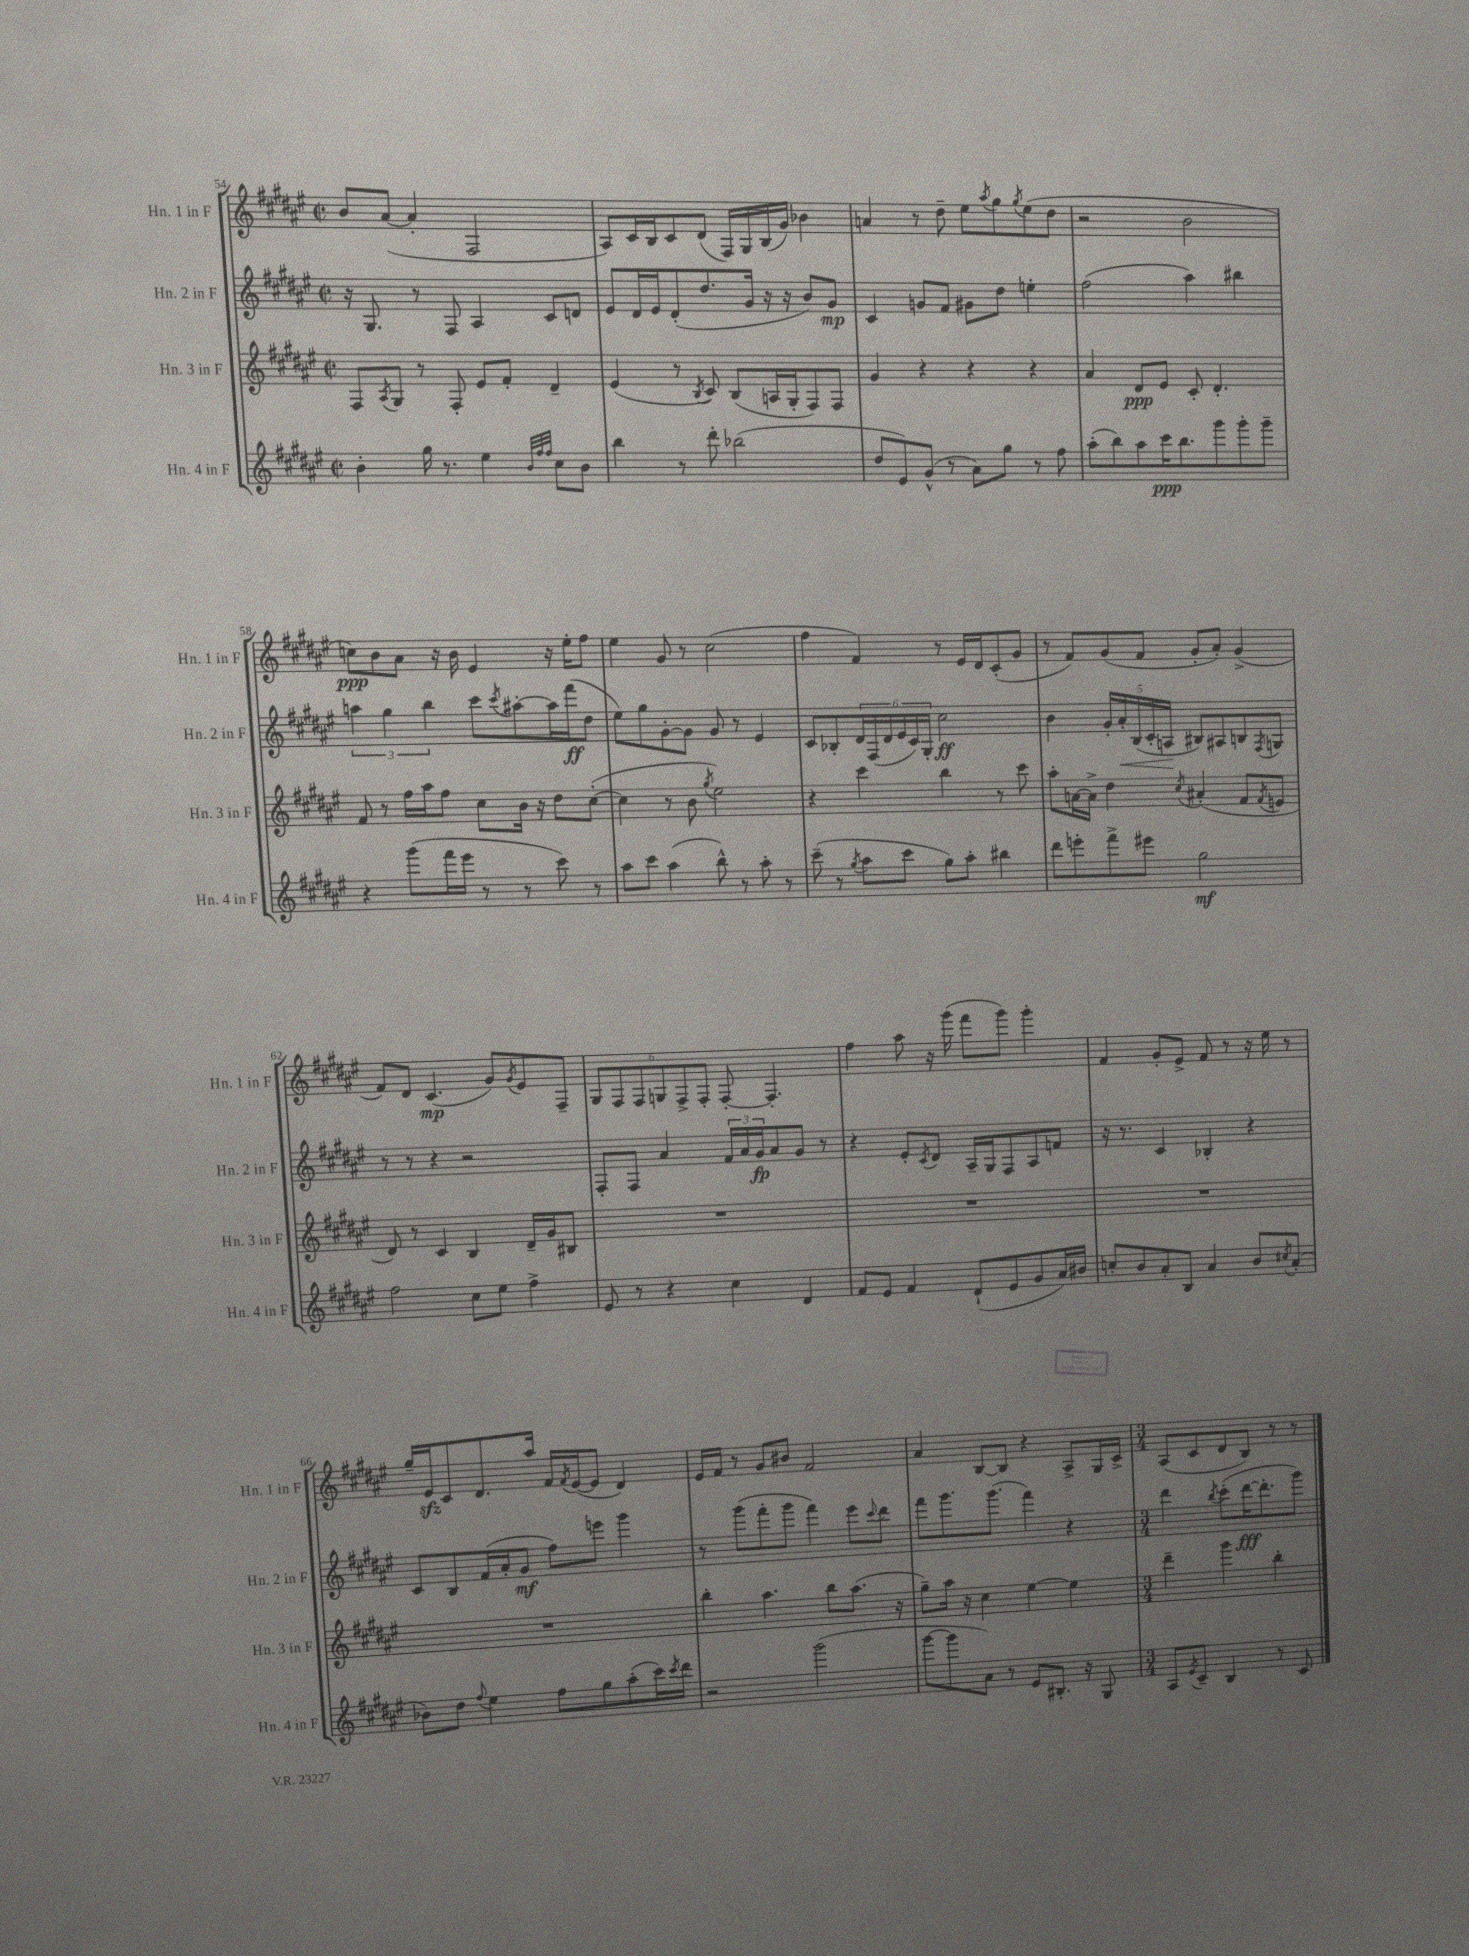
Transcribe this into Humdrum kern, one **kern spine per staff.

**kern	**dynam	**kern	**dynam	**kern	**dynam	**kern	**dynam
*part4	*part4	*part3	*part3	*part2	*part2	*part1	*part1
*staff4	*staff4	*staff3	*staff3	*staff2	*staff2	*staff1	*staff1
*I"Hn. 4 in F	*	*I"Hn. 3 in F	*	*I"Hn. 2 in F	*	*I"Hn. 1 in F	*
*I'Hn. 4 in F	*	*I'Hn. 3 in F	*	*I'Hn. 2 in F	*	*I'Hn. 1 in F	*
*clefG2	*	*clefG2	*	*clefG2	*	*clefG2	*
*k[f#c#g#d#a#e#]	*	*k[f#c#g#d#a#e#]	*	*k[f#c#g#d#a#e#]	*	*k[f#c#g#d#a#e#]	*
*M2/2	*	*M2/2	*	*M2/2	*	*M2/2	*
*met(c|)	*	*met(c|)	*	*met(c|)	*	*met(c|)	*
=54	=54	=54	=54	=54	=54	=54	=54
4b'\	.	8F#/L	.	16r	.	8b/L	.
.	.	.	.	8.G#/	.	.	.
.	.	8qA#/	.	.	.	.	.
.	.	8G#/J	.	.	.	([8a#/J	.
16gg#\	.	8r	.	8r	.	4a#'/]	.
8.r	.	.	.	.	.	.	.
.	.	8F#'/	.	8F#/	.	.	.
4ee#\	.	8e#/L	.	4A#/	.	2F#/	.
.	.	8f#'/J	.	.	.	.	.
32qqb/LLL	.	.	.	.	.	.	.
32qqff#/	.	.	.	.	.	.	.
32qqff#/JJJ	.	.	.	.	.	.	.
8cc#\L	.	4d#~/	.	8c#/L	.	.	.
8b\J	.	.	.	8dn/J	.	.	.
=55	=55	=55	=55	=55	=55	=55	=55
4bb\	.	(4e#/	.	8e#/L	.	8A#/L)	.
.	.	.	.	16d#/L	.	16c#/L	.
.	.	.	.	16e#/J	.	16B/J	.
8r	.	8r	.	(8d#'/	.	8c#/	.
.	.	8qB/	.	.	.	.	.
8ddd#'\	.	8c#/)	.	8.dd#/	.	(8d#/J	.
(2bb-X\	.	(8B/L	.	.	.	16F#/LL)	.
.	.	.	.	16g#/Jk	.	16G#/	.
.	.	16An/L	.	16r	.	(16B/	.
.	.	16G#'/J	.	16r	.	16g#/JJ)	.
.	.	8F#/)	.	8b/L)	.	4b-X\	.
.	.	8F#/J	.	8g#/J	mp	.	.
=56	=56	=56	=56	=56	=56	=56	=56
8dd#/L	.	4g#/	.	4c#/	.	4an/	.
8e#/)	.	.	.	.	.	.	.
(8g#^^/J	.	4r	.	8gn/L	.	8r	.
8r	.	.	.	8f#/J	.	8dd#~\	.
8a#\L)	.	4r	.	8g#X\L	.	8ee#\L	.
.	.	.	.	.	.	8qaa#/	.
8gg#\J	.	.	.	8dd#\J	.	8gg#\	.
.	.	.	.	.	.	8qgg#/	.
8r	.	4r	.	4een'\	.	(8ee#\	.
8ff#\	.	.	.	.	.	8dd#\J	.
=57	=57	=57	=57	=57	=57	=57	=57
(8aa#'\L	.	4a#/	.	(2ff#\	.	2r	.
8bb\)	.	.	.	.	.	.	.
8aa#\	.	8d#/L	ppp	.	.	.	.
16ccc#\K	ppp	8e#/J	.	.	.	.	.
8.bb\	.	.	.	.	.	.	.
.	.	8c#'/	.	4aa#\)	.	2b\	.
8ggg#\	.	4.d#'/	.	.	.	.	.
8ggg#'\	.	.	.	4bb#X\	.	.	.
8ggg#~\J	.	.	.	.	.	.	.
!!LO:LB:g=z
=58	=58	=58	=58	=58	=58	=58	=58
4r	.	8f#/	.	6aan\	.	8ccn\L)	ppp
.	.	8r	.	.	.	8b\	.
.	.	.	.	6gg#\	.	.	.
(8ggg#\L	.	16ff#\LL	.	.	.	8a#\J	.
.	.	16aa#\J	.	.	.	.	.
.	.	.	.	6bb\	.	.	.
16fff#\L	.	8ff#\J	.	.	.	16r	.
16eee#\JJ	.	.	.	.	.	16b\	.
8r	.	8cc#\L	.	8ccc#\L	.	4e#/	.
.	.	.	.	8qccc#/	.	.	.
8r	.	16b\Jk	.	[8aa#X'\	.	.	.
.	.	16r	.	.	.	.	.
8ccc#\)	.	8dd#\L	.	16aa#\L]	.	16r	.
.	.	.	.	(16fff#\J	ff	16ee#'\KL	.
8r	.	([8cc#'\J	.	8dd#\J	.	8ff#\J	.
=59	=59	=59	=59	=59	=59	=59	=59
8aa#\L	.	4cc#\]	.	8ee#\L)	.	4ee#\	.
8ccc#\J	.	.	.	8gg#\	.	.	.
(4aa#\	.	8r	.	[8g#'\	.	8g#/	.
.	.	8b\	.	8g#\J]	.	8r	.
.	.	8qgg#/	.	.	.	.	.
8bb^^\)	.	2ee#\)	.	8g#/	.	(2cc#\	.
8r	.	.	.	8r	.	.	.
8aa#'\	.	.	.	4e#/	.	.	.
8r	.	.	.	.	.	.	.
=60	=60	=60	=60	=60	=60	=60	=60
(8ccc#~\	.	4r	.	8c#/L	.	4ff#\	.
8r	.	.	.	8B-X'/	.	.	.
8qgg#/	.	.	.	.	.	.	.
8aa#\L	.	4ccc#\	.	24d#/L	.	4f#/)	.
.	.	.	.	(24F#/	.	.	.
.	.	.	.	24d#/	.	.	.
8ccc#\J	.	.	.	24e#/	.	.	.
.	.	.	.	24c#/)	.	.	.
.	.	.	.	24G#'/JJ	.	.	.
8gg#\L)	.	4bb\	.	2cc#\	ff	8r	.
8aa#'\J	.	.	.	.	.	16e#/LL	.
.	.	.	.	.	.	16d#/J	.
4bb#X\	.	8r	.	.	.	(8c#'/	.
.	.	8ccc#\	.	.	.	8g#/J	.
=61	=61	=61	=61	=61	=61	=61	=61
8ddd#\L	.	8aa#'\L	.	4b\	.	8r	.
8eeen'\	.	[16an\L	.	.	.	8f#/L)	.
.	.	16a^\JJ]	.	.	.	.	.
8fff#^\	.	4dd#\	.	20g#'/LL	.	(8g#/	.
!	!	!	!	!	!LO:HP:b	!	!
.	.	.	.	20a#'/	<	.	.
.	.	.	.	(20B/	.	.	.
8eee#X\J	.	.	.	.	.	8f#/J	.
.	.	.	.	20c#'/	.	.	.
.	.	.	.	20An/JJ	.	.	.
.	.	8qcc#/	.	.	.	.	.
2gg#\	mf	(4a#X'/	.	8B#X/L)	[	8g#'/L	.
.	.	.	.	8A#X/	.	8a#'/J)	.
.	.	8f#/L	.	8Bn/	.	(4g#^/	.
.	.	8qf#/	.	8qF#/	.	.	.
.	.	8en/J	.	8Gn/J	.	.	.
!!LO:LB:g=z
=62	=62	=62	=62	=62	=62	=62	=62
2ff#\	.	8d#/)	.	8r	.	8f#/L)	.
.	.	8r	.	8r	.	8d#/J	.
.	.	4c#/	.	4r	.	(4.c#/	mp
8cc#\L	.	4B/	.	2r	.	.	.
8ee#\J	.	.	.	.	.	8g#/L)	.
.	.	.	.	.	.	8qg#/	.
4ff#^\	.	16d#~/LL	.	.	.	8e#/	.
.	.	16g#/J	.	.	.	.	.
.	.	8B#X/J	.	.	.	8F#~/J	.
=63	=63	=63	=63	=63	=63	=63	=63
8e#/	.	1r	.	8F#'/L	.	12G#/L	.
.	.	.	.	.	.	12F#/	.
8r	.	.	.	8F#/J	.	.	.
.	.	.	.	.	.	12F#/	.
4r	.	.	.	4a#/	.	12Gn/	.
.	.	.	.	.	.	12F#^/	.
.	.	.	.	.	.	12F#'/J	.
4cc#\	.	.	.	24f#/LL	.	[8F#'/	.
.	.	.	.	24a#/	.	.	.
.	.	.	.	24g#/J	fp	.	.
.	.	.	.	8a#/	.	4.F#'/]	.
4d#/	.	.	.	8g#/J	.	.	.
.	.	.	.	8r	.	.	.
=64	=64	=64	=64	=64	=64	=64	=64
8f#/L	.	1r	.	4r	.	4ff#\	.
8e#/J	.	.	.	.	.	.	.
4f#/	.	.	.	8e#'/L	.	8aa#\	.
.	.	.	.	8qc#/	.	.	.
.	.	.	.	8d#/J	.	16r	.
.	.	.	.	.	.	(16ggg#\	.
(8d#`/L	.	.	.	16A#~/LL	.	8fff#\L	.
.	.	.	.	16G#/J	.	.	.
8e#/	.	.	.	8F#/	.	8ggg#\J)	.
8g#/	.	.	.	8A#/	.	4ggg#'\	.
16a#/L)	.	.	.	8fn/J	.	.	.
16b#X/JJ	.	.	.	.	.	.	.
=65	=65	=65	=65	=65	=65	=65	=65
8ccn'/L	.	1r	.	16r	.	4f#/	.
.	.	.	.	8.r	.	.	.
8b/	.	.	.	.	.	.	.
8a#'/	.	.	.	4c#/	.	8g#'/L	.
8B/J	.	.	.	.	.	8e#^/J	.
4a#/	.	.	.	4B-X'/	.	8f#/	.
.	.	.	.	.	.	8r	.
8b/L	.	.	.	4r	.	16r	.
.	.	.	.	.	.	16ee#\	.
8qcc#X/	.	.	.	.	.	.	.
(8a#'/J	.	.	.	.	.	8r	.
!!LO:LB:g=z
=66	=66	=66	=66	=66	=66	=66	=66
8b-X\L)	.	1r	.	8c#/L	.	16gg#~/LL	.
.	.	.	.	.	.	16e#zz/J	.
8dd#\J	.	.	.	8B/	.	8c#/	.
8qqff#/	.	.	.	.	.	.	.
4ee#\	.	.	.	(16f#/L	.	8.d#/	.
.	.	.	.	16a#'/J	.	.	.
.	.	.	.	8g#/J	mf	.	.
.	.	.	.	.	.	16aa#/Jk	.
8ff#\L	.	.	.	8ff#\L)	.	16f#/LL	.
.	.	.	.	.	.	8qf#/	.
.	.	.	.	.	.	([16e#/J	.
8gg#\	.	.	.	8eeen\J	.	8e#/J]	.
(8aa#'\	.	.	.	4ggg#\	.	4d#/)	.
16ccc#\L)	.	.	.	.	.	.	.
8qccc#/	.	.	.	.	.	.	.
16ddd#\JJ	.	.	.	.	.	.	.
=67	=67	=67	=67	=67	=67	=67	=67
2r	.	4bb'\	.	8r	.	16e#/LL	.
.	.	.	.	.	.	16f#/JJ	.
.	.	.	.	(8ggg#\L	.	8r	.
.	.	4.aa#\	.	8fff#'\	.	8g#/L	.
.	.	.	.	8ggg#\J	.	8b#X/J	.
(2ggg#\	.	.	.	4fff#\)	.	2f#/	.
.	.	8bb\L	.	.	.	.	.
.	.	(8.aa#\J	.	8eee#\L	.	.	.
.	.	.	.	8qqccc#/	.	.	.
.	.	.	.	8ddd#\J	.	.	.
.	.	16r	.	.	.	.	.
=68	=68	=68	=68	=68	=68	=68	=68
[8ggg#\L	.	8gg#~\L)	.	8fff#\L	.	4a#/	.
8ggg#\]	.	16aa#\Jk	.	8.ggg#\	.	.	.
.	.	16r	.	.	.	.	.
8a#\J)	.	4cc#\	.	.	.	[8B/L	.
.	.	.	.	(8.ggg#\J	.	.	.
8r	.	.	.	.	.	8B/J]	.
8e#/L	.	[4ee#\	.	4fff#\)	.	4r	.
8.B#X'/J	.	.	.	.	.	.	.
.	.	4ee#\]	.	4r	.	8A#^/L	.
16r	.	.	.	.	.	.	.
8G#/	.	.	.	.	.	16G#/L	.
.	.	.	.	.	.	16c#^/JJ	.
=69	=69	=69	=69	=69	=69	=69	=69
*M3/4	*	*M3/4	*	*M3/4	*	*M3/4	*
8A#/L	.	4ddd#~\	.	4ddd#\	.	(8A#/L	.
8qe#/	.	.	.	.	.	.	.
8c#~/J	.	.	.	.	.	8c#/	.
.	.	.	.	8qbb/	.	.	.
4B/	.	4ggg#\	.	(8ccc#'\L	.	8d#/	.
.	.	.	.	[16ddd#\K	fff	8B/J)	.
.	.	.	.	8.ddd#'\]	.	.	.
8r	.	4bb'\	.	.	.	8r	.
8c#/	.	.	.	8ggg#\J)	.	8r	.
==	==	==	==	==	==	==	==
*-	*-	*-	*-	*-	*-	*-	*-
